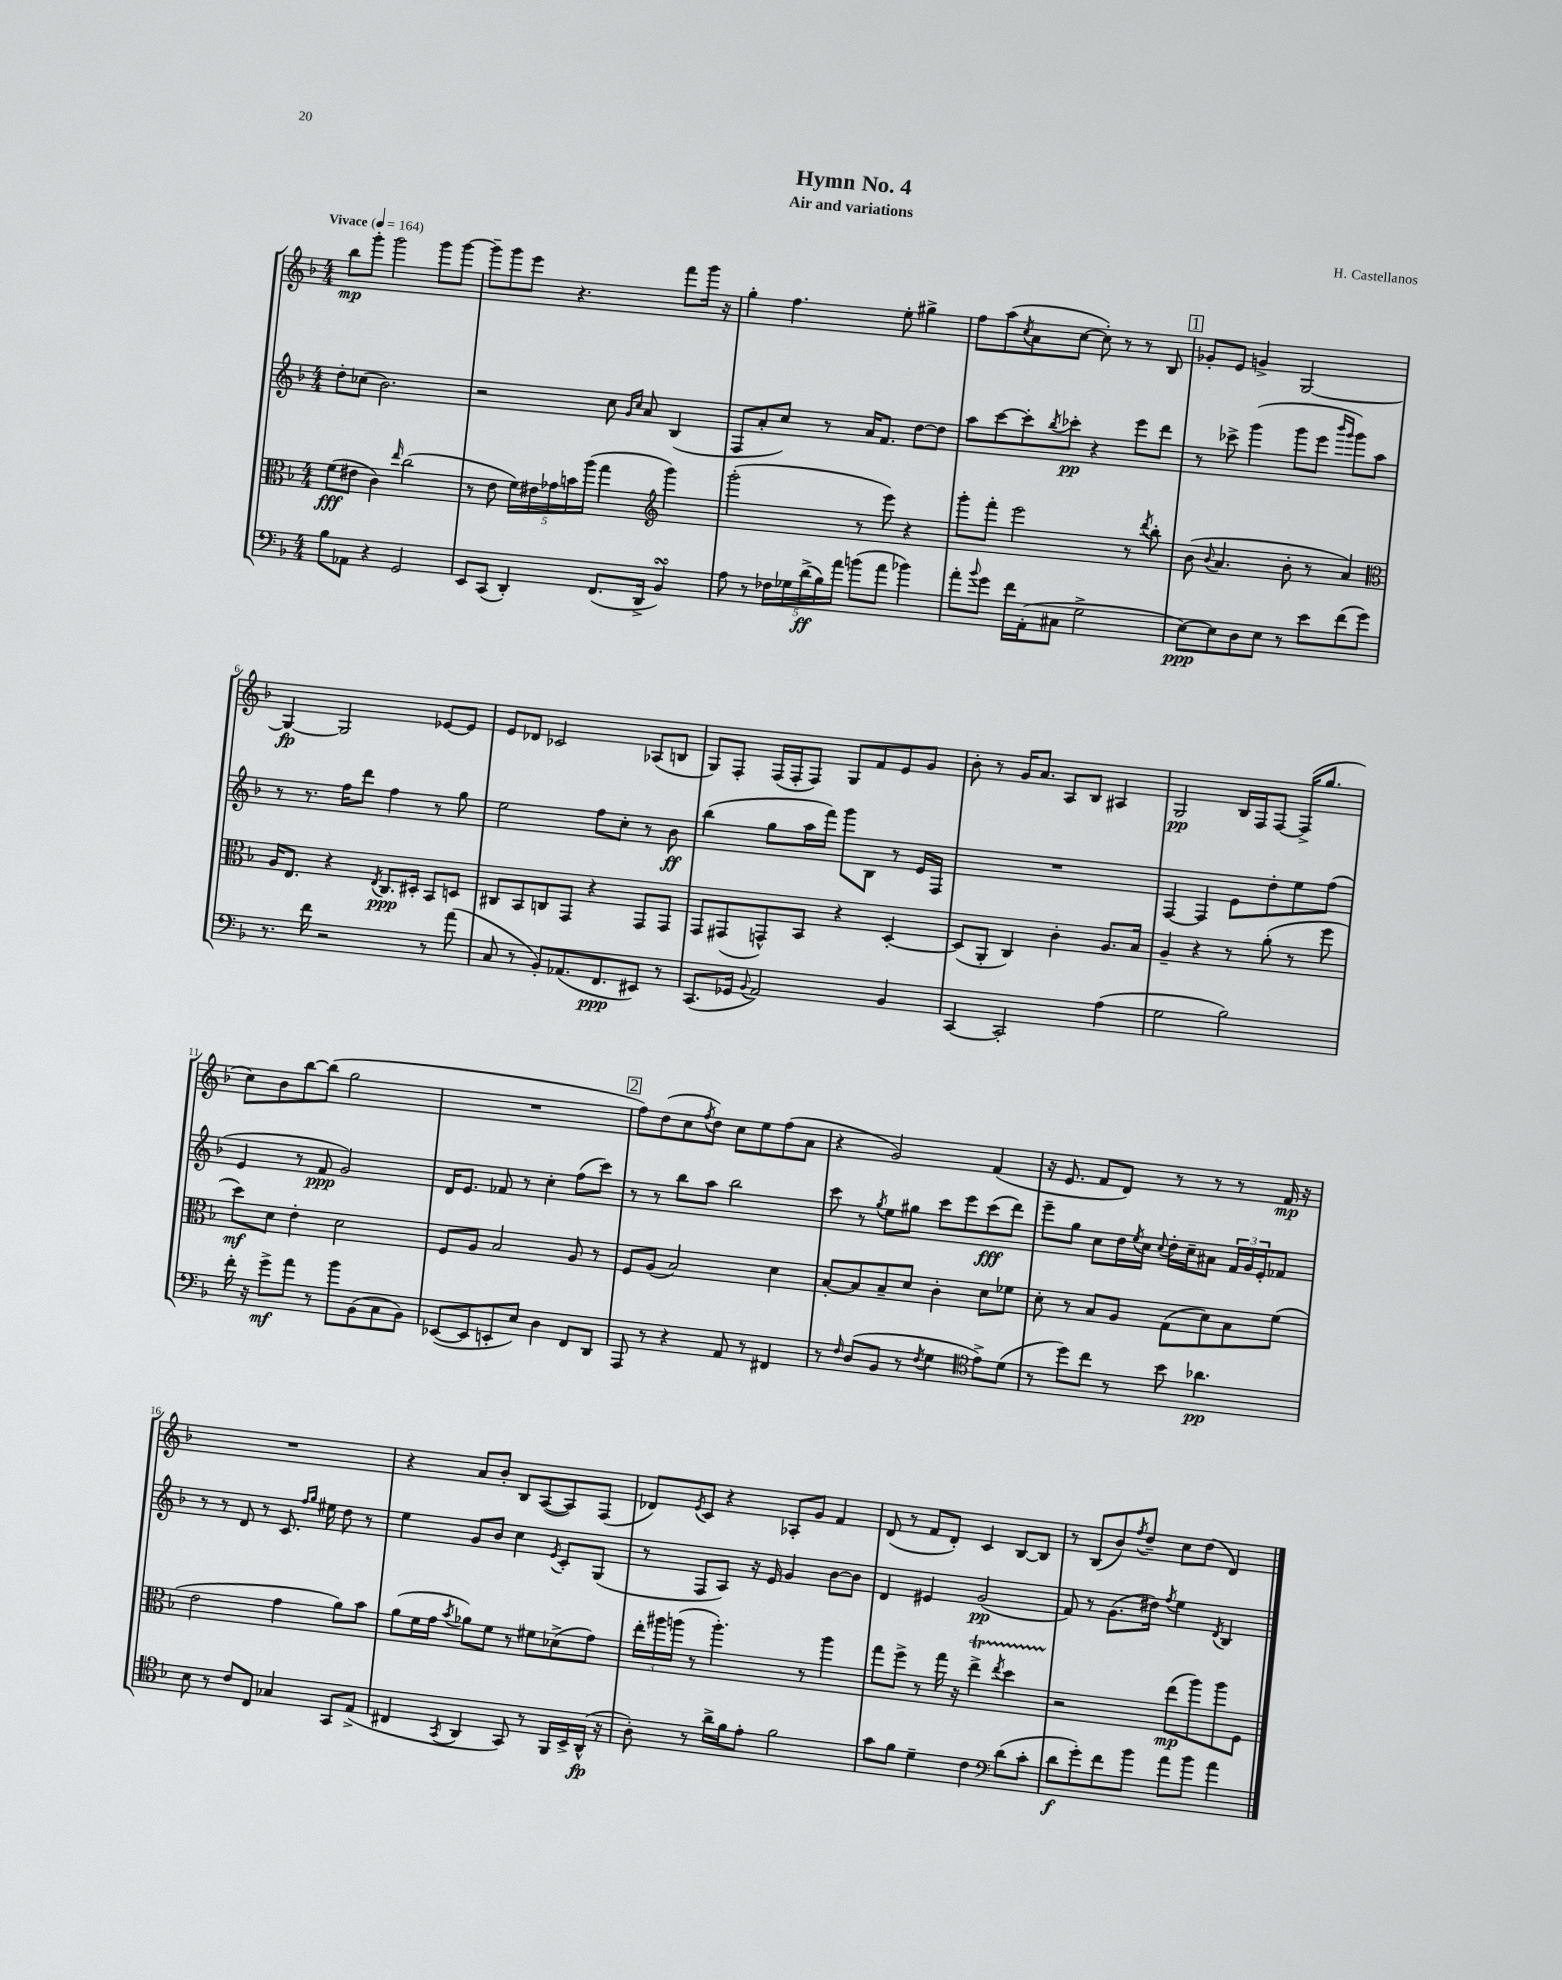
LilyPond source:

\header { title = "Hymn No. 4" composer = "H. Castellanos" subtitle = "Air and variations" }
<<
\new StaffGroup <<
\new Staff = "s0" {
    \clef treble \key f \major \numericTimeSignature \time 4/4 \tempo "Vivace" 4 = 164
    bes''8\mp g'''8-. g'''2 g'''8 g'''8~ |
    g'''8-- g'''8 e'''8 r4. f'''8 g'''16 r16 |
    g''4-. f''4. e''8-. gis''4-> |
    f''8 a''8( \acciaccatura { c''8 } a'8 c''8~ c''8-.) r8 r8 bes8 |
    \mark \markup { \box "1" } ges'8-. e'8 g'4-> g2~ |
    g4~\fp g2 ees'8~ ees'8 |
    e'8 des'8 ces'2 aes8( b8 |
    g8) f8-. f16( f16-. f8) g8 f'8 e'8 g'8 |
    bes'8-. r8 g'16 a'8. a8 bes8 ais4 |
    g2\pp bes16 f16 f8~ f16->( g''8. |
    c''8) bes'8 bes''8~ bes''8( g''2 |
    R1 |
    \mark \markup { \box "2" } f''8) d''8( c''8 \acciaccatura { f''8 } d''8) c''8 e''8 f''8( a'8 |
    r4 g'2) f'4( |
    r16 e'8. f'8 d'8) r8 r8 r8 f'16\mp r16 |
    R1 |
    r4 a'8 bes'8-. bes8 a8~( a8) f8( |
    des'8) \acciaccatura { e'8 } c'8 r4 aes8-. g'8 f'4 |
    d'8( r8 f'8 d'8-.) c'4 bes8~ bes8 |
    r8 bes8( bes'8) \acciaccatura { f''8 } d''8-- c''8 d''8( d'4) \bar "|." |
}
\new Staff = "s1" {
    \clef treble \key f \major \numericTimeSignature \time 4/4
    d''8-. ces''8( bes'2.) |
    r2 c''8 \grace { g'16 c''16 } a'8 bes4( |
    f8 a'8-. c''8) r8 a'16 f'8. d''8~ d''8 |
    a''8 c'''8~ c'''8-. \acciaccatura { bes''8 } ces'''8-.\pp r4 e'''8 d'''8 |
    \mark \markup { \box "1" } r8 ces'''8-> g'''4( g'''8 e'''8 \grace { bes'''16 g'''16 } g'''8) a''8 |
    r8 r8. f''16 d'''8 f''4 r8 g''8 |
    e''2 f''8 c''8-. r8 bes'8\ff |
    bes''4( g''8 a''16 f'''16) g'''8 bes8 r8 e'16 f16 |
    R1 |
    f4~ f4 e'8 d''8-. e''8 f''8( |
    e'4 r8 f'8\ppp g'2) |
    d'16 e'8. fes'8 r8 c''4-. f''8( c'''8) |
    \mark \markup { \box "2" } r8 r8 bes''8 a''8 bes''2 |
    c'''8 r8 \acciaccatura { g''8 } e''8 gis''8 c'''8 e'''8 c'''8\fff( d'''8) |
    e'''8-- g''8 c''8 d''16 \acciaccatura { e''8 } c''16 \appoggiatura { c''8 } d''16-. c''16-- ais'8 \tuplet 3/2 { f'16 g'16 e'16-. } fes'8 |
    r8 r8 d'8 r8 c'8. \grace { f''16 g''16 } eis''16 d''8 r8 |
    e''4 g'8 bes'8 c''4 \acciaccatura { e'8 } c'8-. g8( |
    r8 f8 a8) r16 e'16 g'4 bes'8~ bes'8 |
    d'4 eis'4 g'2\pp( |
    f'8) r8 g'8.( dis''16) \acciaccatura { f''8 } e''4 \acciaccatura { d'8 } bes4 \bar "|." |
}
\new Staff = "s2" {
    \clef alto \key f \major \numericTimeSignature \time 4/4
    f'8\fff( eis'8 c'4) \grace { e''16 } c''2( |
    r8 e'8 \tuplet 5/4 { f'16) eis'16 ges'16 b'16 a''16( } g''4 \clef treble g'''4) |
    g'''2-.( r8 e'''8) r4 |
    g'''8-. f'''8-. e'''2 r8 \acciaccatura { d'''8 } bes''8-. |
    \mark \markup { \box "1" } bes'8( \appoggiatura { bes'8 } a'4. bes'8-. r8 a'4) |
    \clef alto a16 e8. r4 \acciaccatura { e8 } c8.\ppp dis16-. bes,8 d8 |
    cis8 bes,8 c8 g,8 r4 g,8 g,8 |
    g,8 gis,8( g,8-^) bes,8 r4 d4~-. |
    d8( a,8-. c4) c'4-. a8. bes16 |
    a4-- r4 r8 a'8-.( r8 f''8 |
    d''8\mf) d'8 e'4-. d'2 |
    f8 a8 bes2 a8 r8 |
    \mark \markup { \box "2" } f8 a8( bes2) d'4 |
    bes8~-. bes8 bes8-- d'8 c'4-. d'8 fes'8 |
    d'8-. r8 bes8 a8 g8( d'8) bes8 f'8( |
    e'2 g'4 a'8) bes'8 |
    a'8( f'16 g'16 \acciaccatura { bes'8 } aes'8) f'8 r8 fis'8 des'8->( g'8) |
    \tuplet 3/2 { e''16-. ais''16 a''16( } r8 a''4.-.) r8 a''4 |
    g''8 f''8-> r8 g''16 r16 e''4->\startTrillSpan \acciaccatura { e''8 } d''4 |
    r2\stopTrillSpan e''8\mp( a''8) a''8 f8 \bar "|." |
}
\new Staff = "s3" {
    \clef bass \key f \major \numericTimeSignature \time 4/4
    bes8 aes,8 r4 g,2 |
    e,8 c,8( d,4-.) f,8.( d,16-> bes,4\turn) |
    a8 r8 \tuplet 5/4 { fes16 ges16 d'16->\ff( bes16) a'16 } b'8( a'8 bes'4) |
    a'8-. \appoggiatura { bes'8 } g'8 f'16 a,16-.( cis8 g2-> |
    \mark \markup { \box "1" } e8~\ppp) e8 d8 e8 r8 e'8 f'8( g'8) |
    r8. f'16 r2 r8 a'8( |
    c8 r8 bes,8-.) aes,8.( f,8.\ppp eis,8) r8 |
    c,8.( ges,16 \appoggiatura { bes,8 } a,2) bes,4 |
    c,4~ c,2-. a4( |
    g2 bes2) |
    f'16-. r16 g'8->\mf a'8 r8 bes'8 bes,8( c8 bes,8) |
    ees,8~( ees,8 e,8-. e8) d4 f,8 d,8 |
    \mark \markup { \box "2" } a,,8 r8 r4 a,8 r8 fis,4 |
    r8 \grace { f16 } d8( bes,8 r8 \acciaccatura { f8 } g4 \clef tenor e'8->) d'8( |
    r8 d''8) c''8 r8 bes'8 aes'4.\pp |
    bes8 r8 c'8 c8 ges4 g,8 e8->( |
    cis4 \acciaccatura { g,8 } a,4 g,8) r8 f,16 bes,16-> a,16-^\fp( r16 |
    a8-.) r8 a'16-> f'16 e'8-. f'2 |
    g'8 f'8 d'4-- c'4 \clef bass d'8( c'8-. |
    d'8\f g'8-.) f'8 bes'8 a'8 bes'8 a'4 \bar "|." |
}
>>
>>
